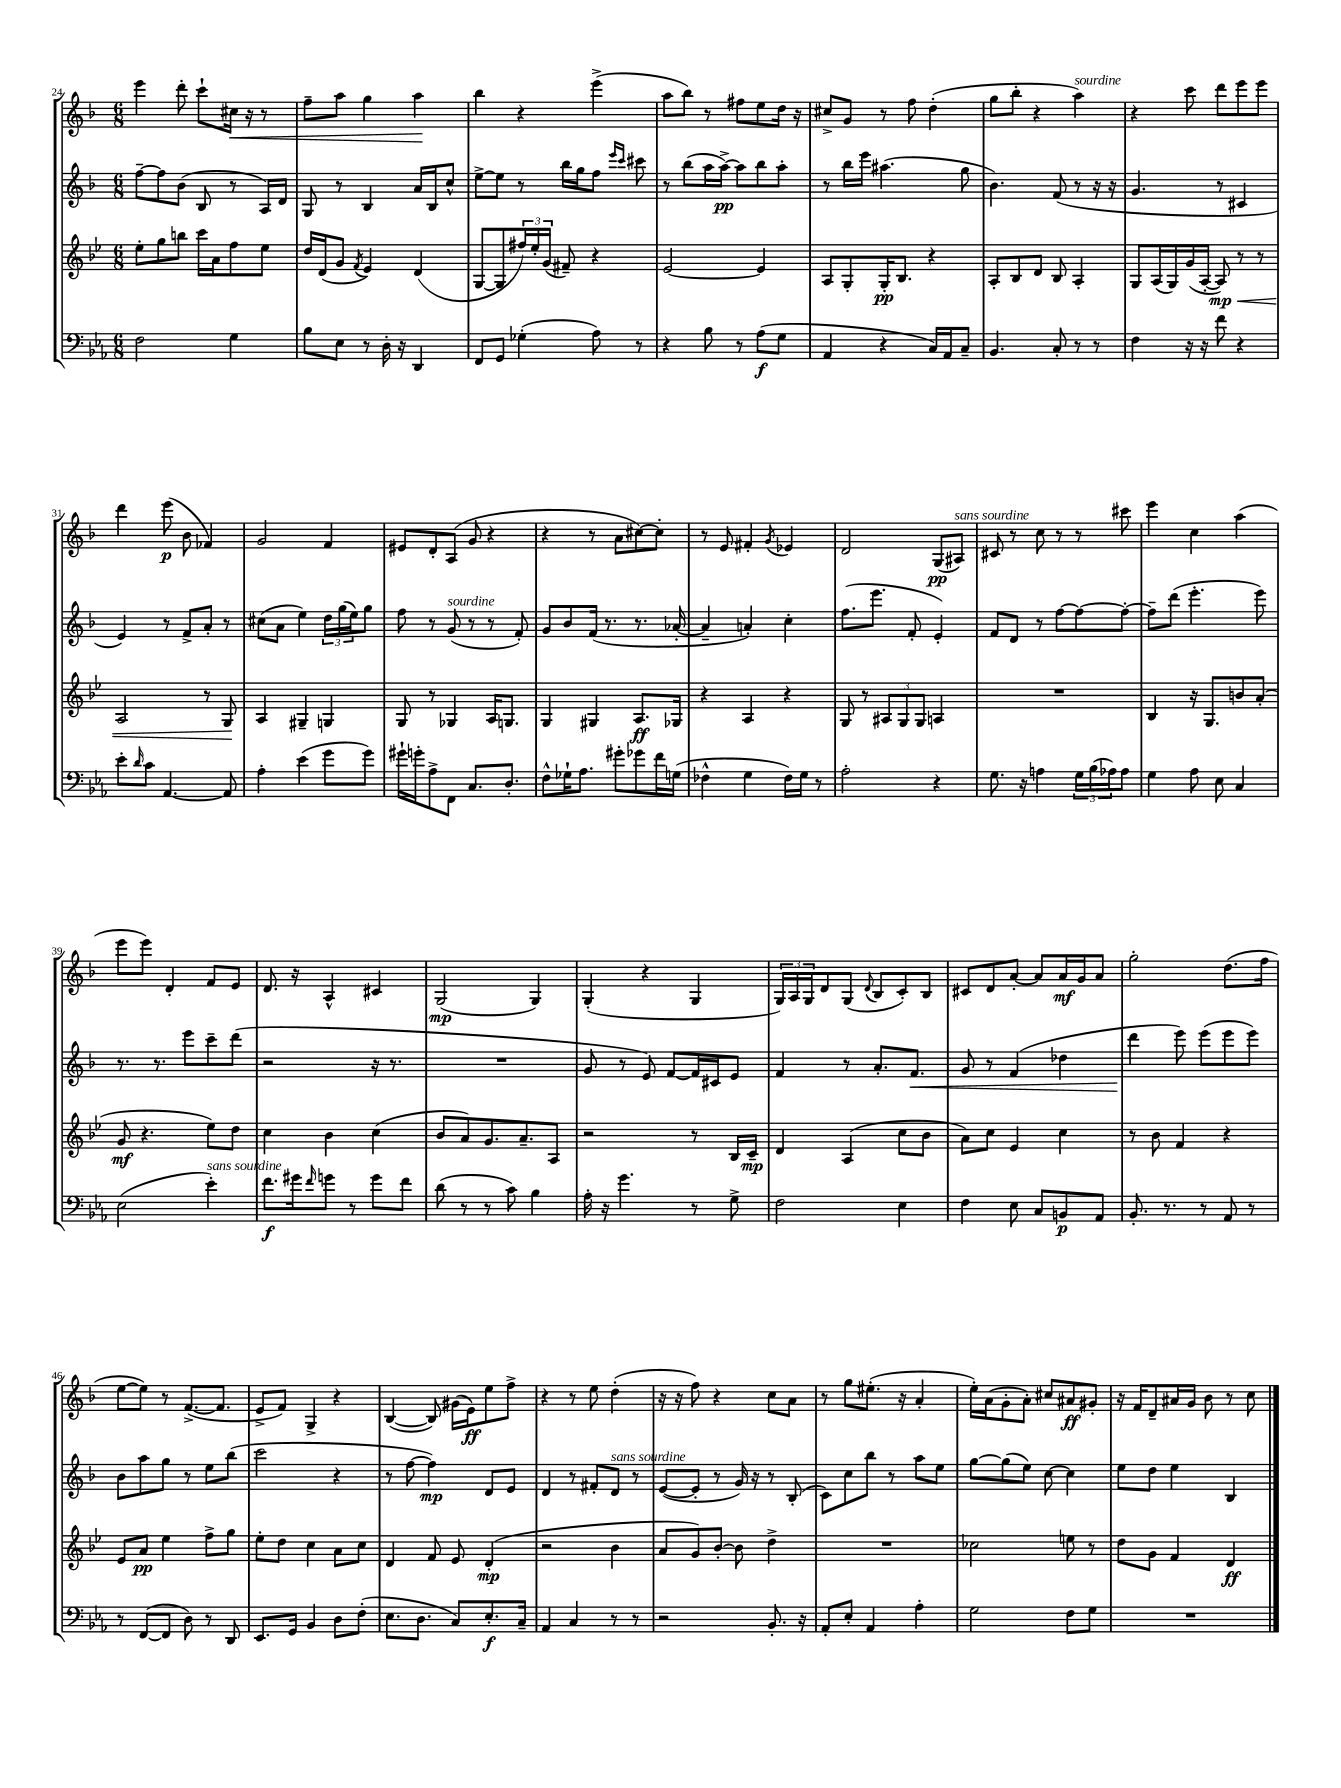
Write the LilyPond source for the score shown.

<<
\new StaffGroup <<
\new Staff = "s0" {
    \clef treble \key f \major \numericTimeSignature \time 6/8
    e'''4 d'''8-. c'''8-! cis''16\< r16 r8 |
    f''8-- a''8 g''4 a''4\! |
    bes''4 r4 e'''4->( |
    a''8 bes''8) r8 fis''8 e''8 d''16 r16 |
    cis''8-> g'8 r8 f''8 d''4-.( |
    g''8 bes''8-. r4 a''4^\markup { \italic "sourdine" }) |
    r4 c'''8 d'''8 e'''8 e'''8 |
    d'''4 e'''8\p( bes'8 fes'4) |
    g'2 f'4 |
    eis'8 d'8-. a8( g'8 r4 |
    r4 r8 a'8 cis''8~) cis''8-. |
    r8 e'8 fis'4-. \acciaccatura { g'8 } ees'4 |
    d'2 g8\pp( ais8^\markup { \italic "sans sourdine" }) |
    cis'8 r8 c''8 r8 r8 cis'''8 |
    e'''4 c''4 a''4( |
    e'''8 e'''8) d'4-. f'8 e'8 |
    d'8. r16 a4-^ cis'4 |
    g2\mp( g4) |
    g4-.( r4 g4 |
    \tuplet 3/2 { g16) a16 g16 } d'8 g8( \appoggiatura { d'8 } bes8 c'8-.) bes8 |
    cis'8 d'8 a'8~-. a'8 a'16\mf g'16 a'8 |
    g''2-. d''8.( f''16 |
    e''8~ e''8) r8 f'8.~->( f'8. |
    e'8-> f'8) g4-> r4 |
    bes4~( bes8) gis'16( e'16\ff) e''8 f''8-> |
    r4 r8 e''8 d''4-.( |
    r16 r16 f''8) r4 c''8 a'8 |
    r8 g''8 eis''8.-.( r16 a'4-. |
    e''16-.) a'16( g'8-. a'8-.) cis''8 ais'8\ff gis'8-. |
    r16 f'16 d'8-- ais'16 g'16 bes'8 r8 c''8 \bar "|." |
}
\new Staff = "s1" {
    \clef treble \key f \major \numericTimeSignature \time 6/8
    f''8~-- f''8 bes'8( bes8 r8 a16) d'16 |
    g8 r8 bes4 a'16 bes16 c''8-^ |
    e''8~-> e''8 r8 bes''16 g''16 f''8 \grace { e'''16 c'''16 } cis'''8 |
    r8 bes''8( a''16 a''16~->\pp) a''8 bes''8 a''8-. |
    r8 bes''16 e'''16 ais''4.( g''8 |
    bes'4.) f'8( r8 r16 r16 |
    g'4. r8 cis'4 |
    e'4) r8 f'8-> a'8-. r8 |
    cis''8( a'8 e''4) \tuplet 3/2 { d''16 g''16( e''16) } g''8 |
    f''8 r8 g'8^\markup { \italic "sourdine" }( r8 r8 f'8-.) |
    g'8 bes'8 f'16( r8. r8. aes'16~-. |
    aes'4-- a'4-.) c''4-. |
    f''8.( e'''8. f'8-. e'4-.) |
    f'8 d'8 r8 f''8~ f''8~ f''8~-. |
    f''8-- d'''8( e'''4.-. e'''8) |
    r8. r8. e'''8 c'''8-- d'''8( |
    r2 r16 r8. |
    R2. |
    g'8 r8 e'8) f'8~ f'16 cis'16 e'8 |
    f'4 r8 a'8.-. f'8.\< |
    g'8 r8 f'4( des''4 |
    d'''4\! e'''8) e'''8( e'''8 e'''8) |
    bes'8 a''8 g''8 r8 e''8 bes''8( |
    c'''2 r4 |
    r8 f''8~ f''4\mp) d'8 e'8 |
    d'4 r8 fis'8-. d'8^\markup { \italic "sans sourdine" } r8 |
    e'8~( e'8-. r8 g'16) r16 r8 bes8-.( |
    c'8) c''8 bes''8 r8 a''8 e''8 |
    g''8~ g''8( e''8) c''8~ c''4 |
    e''8 d''8 e''4 bes4 \bar "|." |
}
\new Staff = "s2" {
    \clef treble \key bes \major \numericTimeSignature \time 6/8
    ees''8-. g''8 b''8 c'''16 a'16 f''8 ees''8 |
    d''16 d'16( g'8 \acciaccatura { f'8 } ees'4) d'4( |
    g8~ g8 \tuplet 3/2 { fis''16) ees''16-. g'16( } fis'8--) r4 |
    ees'2~ ees'4 |
    a8 g8-. g16-.\pp bes8. r4 |
    a8-. bes8 d'8 bes8 a4-. |
    g8 a16( g16) g'16( a16~-. a8\mp\<) r8 r8 |
    a2 r8 g8\! |
    a4 gis4-- g4 |
    g8 r8 ges4 a16 g8. |
    g4 gis4 a8.\ff ges16 |
    r4 a4 r4 |
    g8 r8 \tuplet 3/2 { ais8 g8 g8 } a4 |
    R2. |
    bes4 r16 g8. b'8 a'8-.( |
    g'8\mf r4. ees''8) d''8 |
    c''4 bes'4 c''4( |
    bes'8 a'8) g'8. a'8.-- a8 |
    r2 r8 bes16 c'16--\mp |
    d'4 a4( c''8 bes'8 |
    a'8) c''8 ees'4 c''4 |
    r8 bes'8 f'4 r4 |
    ees'8 a'8\pp ees''4 f''8-> g''8 |
    ees''8-. d''8 c''4 a'8 c''8 |
    d'4 f'8 ees'8 d'4-.\mp( |
    r2 bes'4 |
    a'8 g'8) bes'8~-. bes'8 d''4-> |
    R2. |
    ces''2 e''8 r8 |
    d''8 g'8 f'4 d'4\ff \bar "|." |
}
\new Staff = "s3" {
    \clef bass \key ees \major \numericTimeSignature \time 6/8
    f2 g4 |
    bes8 ees8 r8 d16-. r16 d,4 |
    f,8 g,8 ges4-.( aes8) r8 |
    r4 bes8 r8 aes8\f( g8 |
    aes,4 r4 c16) aes,16 c8-- |
    bes,4. c8-. r8 r8 |
    f4 r16 r16 f'8 r4 |
    ees'8-. \grace { d'16 } c'8 aes,4.~ aes,8 |
    aes4-. ees'4( g'8 g'8) |
    gis'16-! g'16-. aes8-> f,8 c8. d8.-. |
    f8-^ ges16-! aes8. gis'8-. ges'8 f'16 g16( |
    fes4-^ g4 fes16) g16 r8 |
    aes2-. r4 |
    g8. r16 a4 \tuplet 3/2 { g16 bes16( aes16) } aes8 |
    g4 aes8 ees8 c4 |
    ees2( ees'4-.^\markup { \italic "sans sourdine" }) |
    f'8.\f gis'16 \grace { f'16 } g'8 r8 g'8 f'8 |
    d'8( r8 r8 c'8) bes4 |
    aes16-. r16 g'4. r8 g8-> |
    f2 ees4 |
    f4 ees8 c8 b,8\p aes,8 |
    bes,8.-. r8. r8 aes,8 r8 |
    r8 f,8~( f,8 d8) r8 d,8 |
    ees,8. g,16 bes,4 d8 f8-.( |
    ees8. d8. c8) ees8.-.\f c16-- |
    aes,4 c4 r8 r8 |
    r2 bes,8.-. r16 |
    aes,8-. ees8-. aes,4 aes4-. |
    g2 f8 g8 |
    R2. \bar "|." |
}
>>
>>
\layout { \context { \Score currentBarNumber = #24 } }
